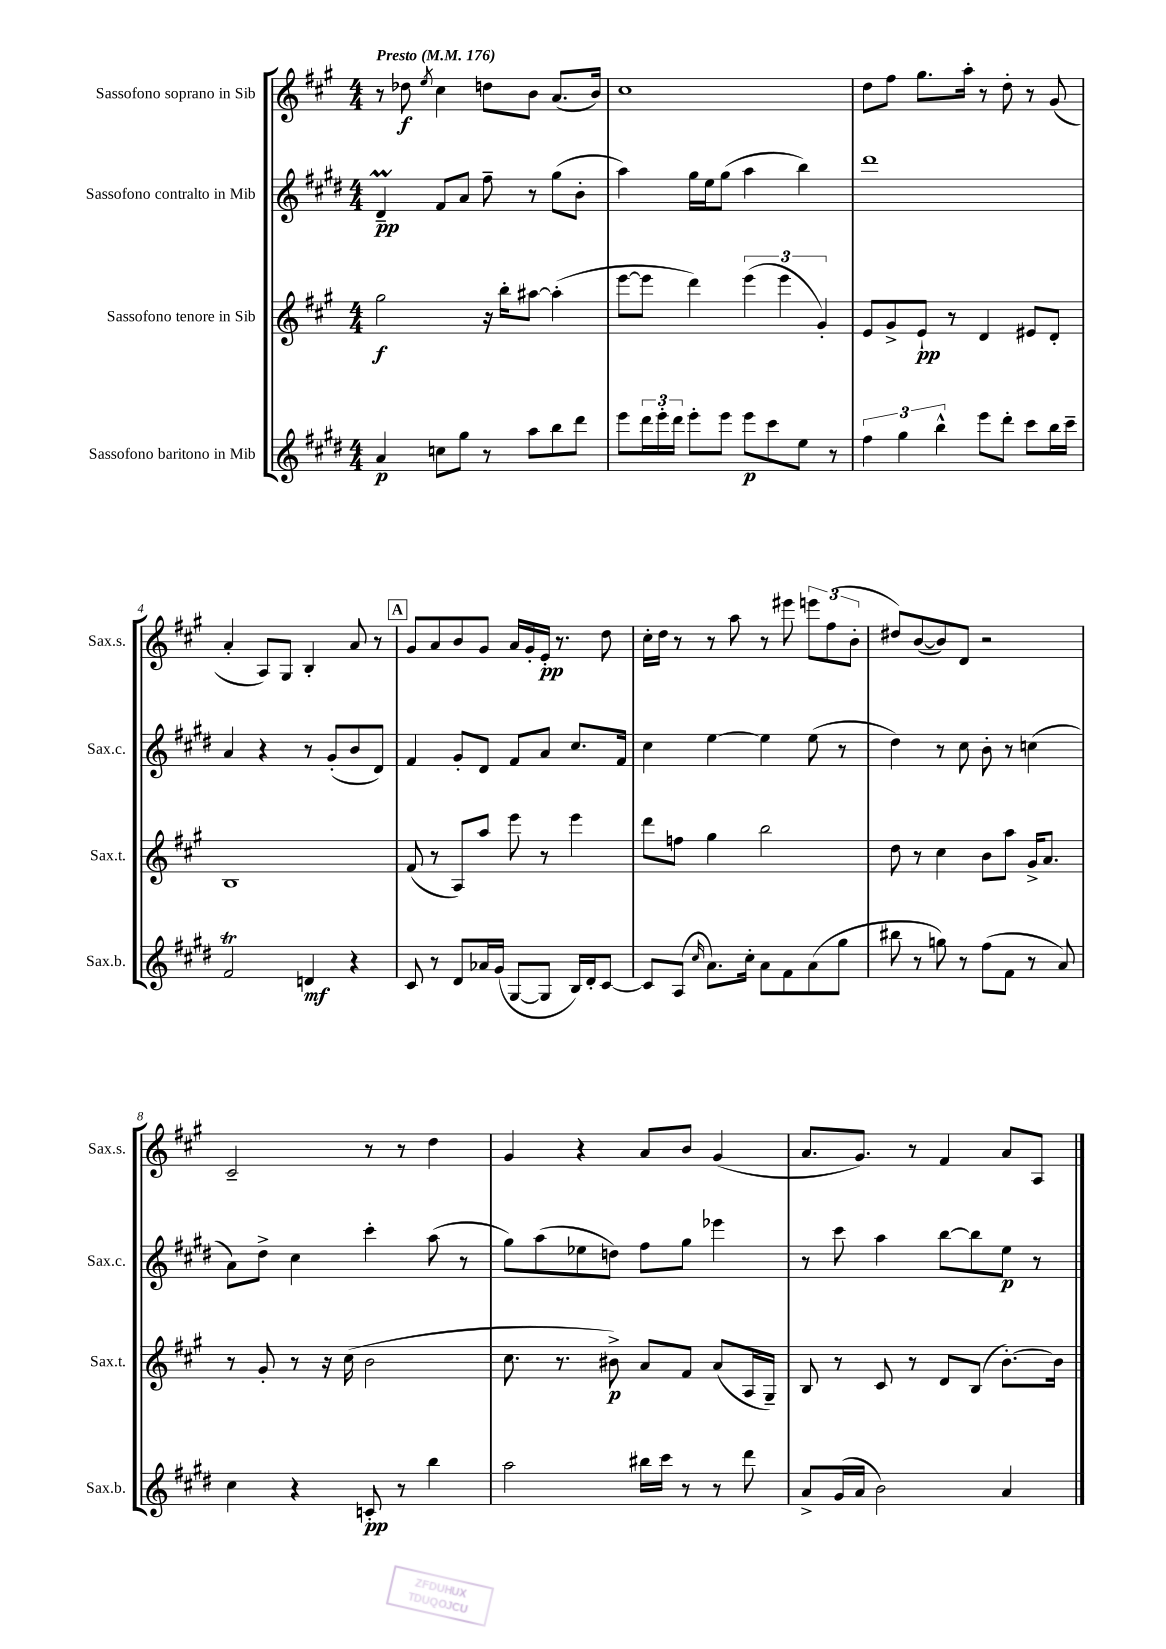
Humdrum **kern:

**kern	**dynam	**kern	**dynam	**kern	**dynam	**kern	**dynam
*part4	*part4	*part3	*part3	*part2	*part2	*part1	*part1
*staff4	*staff4	*staff3	*staff3	*staff2	*staff2	*staff1	*staff1
*I"Sassofono baritono in Mib	*	*I"Sassofono tenore in Sib	*	*I"Sassofono contralto in Mib	*	*I"Sassofono soprano in Sib	*
*I'Sax.b.	*	*I'Sax.t.	*	*I'Sax.c.	*	*I'Sax.s.	*
*clefG2	*	*clefG2	*	*clefG2	*	*clefG2	*
*k[f#c#g#d#]	*	*k[f#c#g#]	*	*k[f#c#g#d#]	*	*k[f#c#g#]	*
*M4/4	*	*M4/4	*	*M4/4	*	*M4/4	*
*MM176	*	*MM176	*	*MM176	*	*MM176	*
=1	=1	=1	=1	=1	=1	=1	=1
!	!	!	!	!	!	!LO:TX:a:B:t=Presto	!
4a/	p	2gg#\	f	4d#m~/	pp	8r	.
.	.	.	.	.	.	8dd-X\	f
.	.	.	.	.	.	8qee/	.
8ccn\L	.	.	.	8f#/L	.	4cc#\	.
8gg#\J	.	.	.	8a/J	.	.	.
8r	.	16r	.	8ff#~\	.	8ddn\L	.
.	.	16bb'\KL	.	.	.	.	.
8aa\L	.	[8aa#X\J	.	8r	.	8b\J	.
8bb\	.	(4aa#'\]	.	(8gg#\L	.	(8.a/L	.
8ddd#\J	.	.	.	8b'\J	.	.	.
.	.	.	.	.	.	16b/Jk)	.
=2	=2	=2	=2	=2	=2	=2	=2
8eee\L	.	[8eee\L	.	4aa\)	.	1cc#	.
24ddd#\L	.	8eee\J]	.	.	.	.	.
24eee'\	.	.	.	.	.	.	.
24ddd#\JJ	.	.	.	.	.	.	.
8eee'\L	.	4ddd\)	.	16gg#\LL	.	.	.
.	.	.	.	16ee\J	.	.	.
8eee\J	.	.	.	(8gg#\J	.	.	.
8eee\L	p	(6eee\	.	4aa\	.	.	.
8ccc#\	.	.	.	.	.	.	.
.	.	6eee\	.	.	.	.	.
8ee\J	.	.	.	4bb\)	.	.	.
.	.	6g#'/)	.	.	.	.	.
8r	.	.	.	.	.	.	.
=3	=3	=3	=3	=3	=3	=3	=3
6ff#\	.	8e/L	.	1ddd#	.	8dd\L	.
.	.	8g#^/	.	.	.	8ff#\J	.
6gg#\	.	.	.	.	.	.	.
.	.	8e`/J	pp	.	.	8.gg#\L	.
6bb^^\	.	.	.	.	.	.	.
.	.	8r	.	.	.	.	.
.	.	.	.	.	.	16aa'\Jk	.
8eee\L	.	4d/	.	.	.	8r	.
8ddd#'\J	.	.	.	.	.	8dd'\	.
8ccc#\L	.	8e#X/L	.	.	.	8r	.
16bb\L	.	8d'/J	.	.	.	(8g#/	.
16ccc#~\JJ	.	.	.	.	.	.	.
!!LO:LB:g=z
=4	=4	=4	=4	=4	=4	=4	=4
2f#T/	.	1B	.	4a/	.	4a'/	.
.	.	.	.	4r	.	8A/L)	.
.	.	.	.	.	.	8G#/J	.
4dn/	mf	.	.	8r	.	4B'/	.
.	.	.	.	(8g#'/L	.	.	.
4r	.	.	.	8b/	.	8a/	.
.	.	.	.	8d#/J)	.	8r	.
!!LO:REH:place=s1:t=A
=5	=5	=5	=5	=5	=5	=5	=5
8c#/	.	(8f#/	.	4f#/	.	8g#/L	.
8r	.	8r	.	.	.	8a/	.
8d#/L	.	8A/L)	.	8g#'/L	.	8b/	.
16a-X/L	.	8aa/J	.	8d#/J	.	8g#/J	.
(16g#/JJ	.	.	.	.	.	.	.
[8G#/L	.	8eee\	.	8f#/L	.	16a/LL	.
.	.	.	.	.	.	16g#'/	.
8G#/J]	.	8r	.	8a/J	.	16e'/JJ	pp
.	.	.	.	.	.	8.r	.
16B/LL)	.	4eee\	.	8.cc#/L	.	.	.
16d#'/J	.	.	.	.	.	.	.
[8c#/J	.	.	.	.	.	8dd\	.
.	.	.	.	16f#/Jk	.	.	.
=6	=6	=6	=6	=6	=6	=6	=6
8c#/L]	.	8ddd\L	.	4cc#\	.	16cc#'\LL	.
.	.	.	.	.	.	16dd\JJ	.
(8A/J	.	8ffn\J	.	.	.	8r	.
16qqcc#/	.	.	.	.	.	.	.
8.a\L)	.	4gg#\	.	[4ee\	.	8r	.
.	.	.	.	.	.	8aa\	.
16cc#'\Jk	.	.	.	.	.	.	.
8a\L	.	2bb\	.	4ee\]	.	8r	.
8f#\	.	.	.	.	.	8eee#X\	.
(8a\	.	.	.	(8ee\	.	12eeen\L	.
.	.	.	.	.	.	(12ff#\	.
8gg#\J	.	.	.	8r	.	.	.
.	.	.	.	.	.	12b'\J	.
=7	=7	=7	=7	=7	=7	=7	=7
8bb#X\	.	8dd\	.	4dd#\)	.	8dd#X/L)	.
8r	.	8r	.	.	.	([8b/	.
8ggn\)	.	4cc#\	.	8r	.	8b/])	.
8r	.	.	.	8cc#\	.	8d/J	.
(8ff#\L	.	8b\L	.	8b'\	.	2r	.
8f#\J	.	8aa\J	.	8r	.	.	.
8r	.	16g#^/KL	.	(4ccn\	.	.	.
.	.	8.a/J	.	.	.	.	.
8a/)	.	.	.	.	.	.	.
!!LO:LB:g=z
=8	=8	=8	=8	=8	=8	=8	=8
4cc#\	.	8r	.	8a\L)	.	2c#~/	.
.	.	8g#'/	.	8dd#^\J	.	.	.
4r	.	8r	.	4cc#\	.	.	.
.	.	16r	.	.	.	.	.
.	.	(16cc#\	.	.	.	.	.
8cn'/	pp	2b\	.	4ccc#'\	.	8r	.
8r	.	.	.	.	.	8r	.
4bb\	.	.	.	(8aa\	.	4dd\	.
.	.	.	.	8r	.	.	.
=9	=9	=9	=9	=9	=9	=9	=9
2aa\	.	8.cc#\	.	8gg#\L)	.	4g#/	.
.	.	.	.	(8aa\	.	.	.
.	.	8.r	.	.	.	.	.
.	.	.	.	8ee-X\	.	4r	.
.	.	8b#X^\)	p	8ddn\J)	.	.	.
16bb#X\LL	.	8a/L	.	8ff#\L	.	8a/L	.
16ccc#\JJ	.	.	.	.	.	.	.
8r	.	8f#/J	.	8gg#\J	.	8b/J	.
8r	.	(8a/L	.	4eee-X\	.	(4g#/	.
8ddd#\	.	16A/L	.	.	.	.	.
.	.	16G#~/JJ)	.	.	.	.	.
=10	=10	=10	=10	=10	=10	=10	=10
8a^/L	.	8B/	.	8r	.	8.a/L	.
(16g#/L	.	8r	.	8ccc#\	.	.	.
16a/JJ	.	.	.	.	.	8.g#/J)	.
2b\)	.	8c#/	.	4aa\	.	.	.
.	.	8r	.	.	.	8r	.
.	.	8d/L	.	[8bb\L	.	4f#/	.
.	.	(8B/J	.	8bb\]	.	.	.
4a/	.	[8.b'\L)	.	8ee\J	p	8a/L	.
.	.	.	.	8r	.	8A/J	.
.	.	16b\Jk]	.	.	.	.	.
==	==	==	==	==	==	==	==
*-	*-	*-	*-	*-	*-	*-	*-
